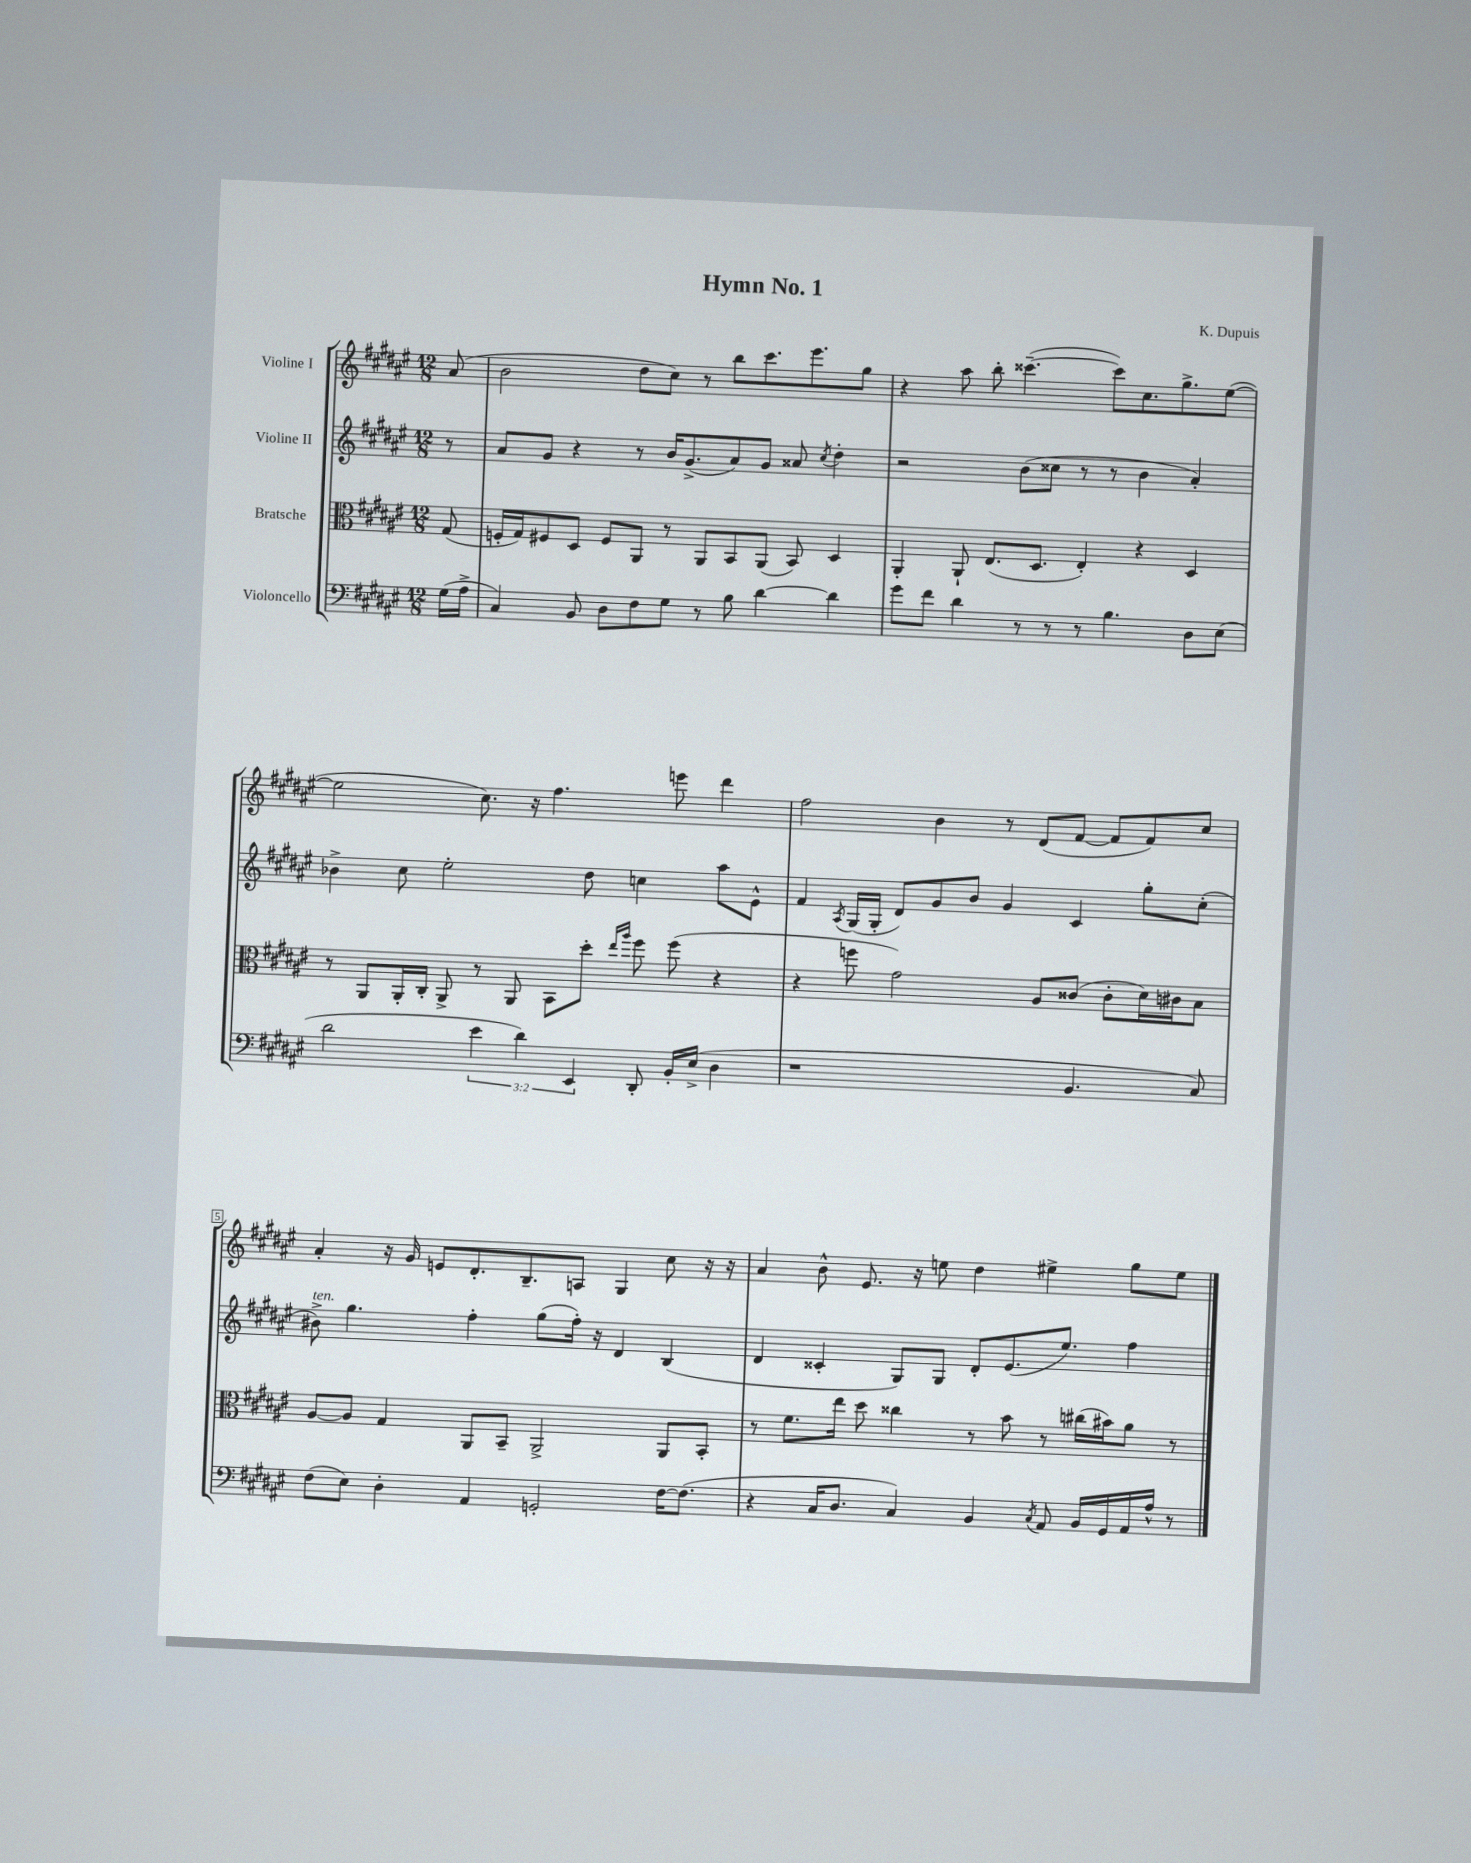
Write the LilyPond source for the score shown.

\header { title = "Hymn No. 1" composer = "K. Dupuis" }
<<
\new StaffGroup <<
\new Staff = "s0" \with { instrumentName = "Violine I" } {
    \clef treble \key fis \major \numericTimeSignature \time 12/8 \partial 8
    ais'8( |
    b'2 dis''8 cis''8) r8 b''8 cis'''8. eis'''8. gis''8 |
    r4 ais''8 b''8-. cisis'''4.~--( cisis'''8) cis''8. gis''8.-> eis''8~( |
    eis''2 cis''8.) r16 fis''4. e'''8 dis'''4 |
    fis''2 b'4 r8 dis'8( fis'8~ fis'8 fis'8) cis''8 |
    ais'4-. r16 gis'16 e'8 dis'8.-. b8.-- a8 gis4 cis''8 r16 r16 |
    ais'4 b'8-^ eis'8. r16 e''8 dis''4 eis''4-> gis''8 eis''8 \bar "|." |
}
\new Staff = "s1" \with { instrumentName = "Violine II" } {
    \clef treble \key fis \major \numericTimeSignature \time 12/8 \partial 8
    r8 |
    ais'8 gis'8 r4 r8 b'16 gis'8.->( ais'8) gis'8 aisis'8 \acciaccatura { cis''8 } dis''4-. |
    r2 b'8( cisis''8 r8 r8 b'4 ais'4-.) |
    bes'4-> cis''8 eis''2-. dis''8 c''4 ais''8 eis'8-^ |
    fis'4 \acciaccatura { ais8 } gis16( gis16-. dis'8) gis'8 b'8 gis'4 cis'4 gis''8-. cis''8-.( |
    bis'8->^\markup { \italic "ten." }) gis''4. fis''4-. gis''8( fis''16-.) r16 dis'4 b4( |
    dis'4 cisis'4-. gis8) gis8 dis'8-. eis'8.( eis''8.) fis''4 \bar "|." |
}
\new Staff = "s2" \with { instrumentName = "Bratsche" } {
    \clef alto \key fis \major \numericTimeSignature \time 12/8 \partial 8
    gis8( |
    f16-. gis16) fis8 dis8 fis8 ais,8 r8 ais,8 b,8 ais,8( b,8) dis4 |
    ais,4-. ais,8-! eis8.( dis8. eis4-.) r4 dis4 |
    r8 ais,8 ais,16-. cis16-. ais,8-> r8 ais,8 b,8 dis''8-. \grace { eis''16 ais''16 } fis''8 fis''8( r4 |
    r4 f''8 gis'2) ais8 cisis'8( cisis'8-. dis'16) cis'16 b8 |
    ais8~ ais8 gis4 ais,8 b,8-- ais,2-> ais,8 b,8-. |
    r8 fis'8. eis''16 dis''8 cisis''4 r8 b'8 r8 cis''16( bis'16) ais'8 r8 \bar "|." |
}
\new Staff = "s3" \with { instrumentName = "Violoncello" } {
    \clef bass \key fis \major \numericTimeSignature \time 12/8 \override Staff.TupletNumber.text = #tuplet-number::calc-fraction-text \partial 8
    gis16( ais16-> |
    cis4) b,8 dis8 fis8 gis8 r8 b8 dis'4~ dis'4 |
    gis'8 fis'8 dis'4 r8 r8 r8 b4. dis8 eis8( |
    dis'2 \tuplet 3/2 { eis'4 dis'4) eis,4 } dis,8-. b,16-. eis16->( dis4 |
    r1 b,4. cis8) |
    fis8( eis8) dis4-. ais,4 g,2-. fis16~ fis8.( |
    r4 cis16 dis8. cis4) b,4 \acciaccatura { cis8 } ais,8 b,16 gis,16 ais,16 ais16-^ r8 \bar "|." |
}
>>
>>
\layout { \context { \Score \override BarNumber.break-visibility = ##(#f #t #t) barNumberVisibility = #(every-nth-bar-number-visible 5) \override BarNumber.stencil = #(make-stencil-boxer 0.1 0.3 ly:text-interface::print) } }
